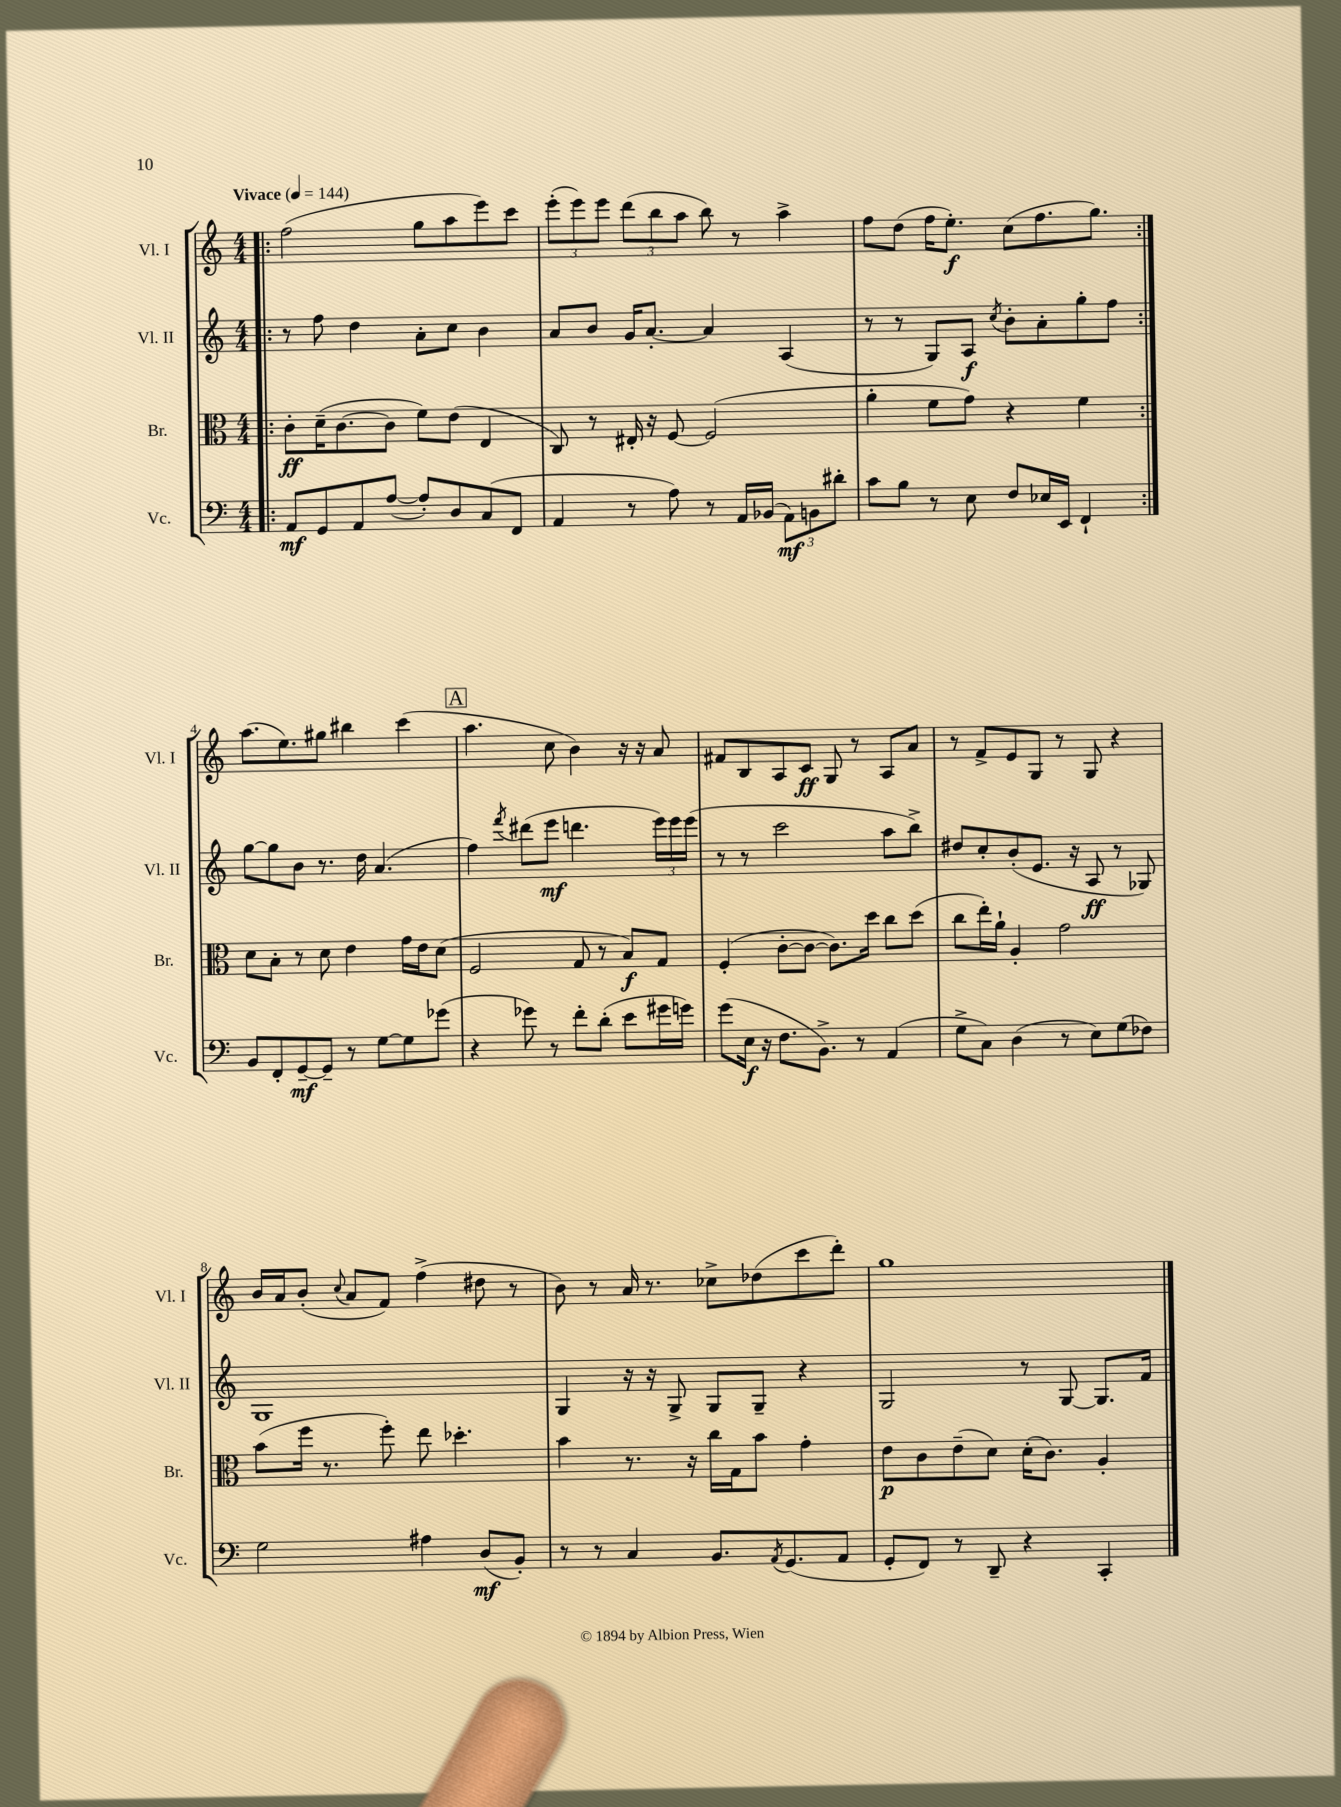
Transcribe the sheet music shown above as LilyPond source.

<<
\new StaffGroup <<
\new Staff = "s0" \with { instrumentName = "Vl. I" shortInstrumentName = "Vl. I" } {
    \clef treble \key c \major \numericTimeSignature \time 4/4 \tempo "Vivace" 4 = 144
    \repeat volta 2 { \bar ".|:" f''2( g''8 a''8 e'''8) c'''8 |
    \tuplet 3/2 { e'''8-.( e'''8) e'''8 } \tuplet 3/2 { d'''8( b''8 a''8 } b''8) r8 a''4-> |
    f''8 d''8( f''16 e''8.-.\f) c''8( f''8. g''8.) | }
    a''8.( e''8.) gis''8 bis''4 c'''4( |
    \mark \markup { \box "A" } a''4. c''8 b'4) r16 r16 a'8 |
    fis'8 b8 a8 c'8\ff g8 r8 a8 a'8 |
    r8 f'8-> e'8 g8 r8 g8 r4 |
    b'16 a'16 b'8-.( \appoggiatura { c''8 } a'8 f'8) f''4->( dis''8 r8 |
    b'8) r8 a'16 r8. ces''8-> des''8( c'''8 d'''8-.) |
    g''1 \bar "|." |
}
\new Staff = "s1" \with { instrumentName = "Vl. II" shortInstrumentName = "Vl. II" } {
    \clef treble \key c \major \numericTimeSignature \time 4/4
    \repeat volta 2 { \bar ".|:" r8 f''8 d''4 a'8-. c''8 b'4 |
    a'8 b'8 g'16 a'8.~-. a'4 a4( |
    r8 r8 g8) a8\f \acciaccatura { c''8 } b'8-. a'8-. g''8-. f''8 | }
    g''8~ g''8 b'8 r8. d''16 a'4.( |
    \mark \markup { \box "A" } f''4) \acciaccatura { f'''8 } dis'''8( e'''8\mf d'''4. \tuplet 3/2 { e'''16) e'''16 e'''16( } |
    r8 r8 c'''2 a''8 b''8->) |
    dis''8 c''8-. b'8-.( e'8. r16 a8\ff r8 ges8) |
    g1 |
    g4 r16 r16 g8-> g8 g8-- r4 |
    g2 r8 g8~ g8. f'16 \bar "|." |
}
\new Staff = "s2" \with { instrumentName = "Br." shortInstrumentName = "Br." } {
    \clef alto \key c \major \numericTimeSignature \time 4/4
    \repeat volta 2 { \bar ".|:" c'8-.\ff d'16--( c'8.~ c'8 f'8) e'8( e4 |
    c8) r8 eis16-. r16 f8~ f2( |
    a'4-. f'8 g'8) r4 f'4 | }
    d'8 b8-. r8 d'8 e'4 g'16 e'16 d'8( |
    \mark \markup { \box "A" } f2 g8 r8 b8\f) g8 |
    f4-.( c'8~-. c'8~ c'8.) d''16 c''8 d''8( |
    c''8 e''16-.) a'16-! a4-. g'2 |
    b'8( f''16 r8. f''8-.) e''8 des''4.-. |
    b'4 r8. r16 c''16 g16 b'8 g'4-. |
    e'8\p c'8 e'8--( d'8) d'16-.( c'8.) a4-. \bar "|." |
}
\new Staff = "s3" \with { instrumentName = "Vc." shortInstrumentName = "Vc." } {
    \clef bass \key c \major \numericTimeSignature \time 4/4
    \repeat volta 2 { \bar ".|:" a,8\mf g,8 a,8 a8~( a8-.) d8 c8( f,8 |
    a,4 r8 a8) r8 a,16 bes,16( \tuplet 3/2 { a,8\mf) b,8 dis'8-. } |
    c'8 b8 r8 e8 f8 ees16 e,16 f,4-! | }
    b,8 f,8-. g,8~--\mf g,8-- r8 g8~ g8 ges'8( |
    \mark \markup { \box "A" } r4 ges'8) r8 f'8-. d'8-.( e'8 gis'16 g'16) |
    g'8( e16\f r16 f8. b,8.->) r8 a,4( |
    g8-> c8) d4( r8 e8) g8( fes8) |
    g2 ais4 d8\mf( b,8-.) |
    r8 r8 c4 b,8. \acciaccatura { a,8 } g,8.( a,8 |
    g,8-. f,8) r8 d,8-- r4 c,4-. \bar "|." |
}
>>
>>
